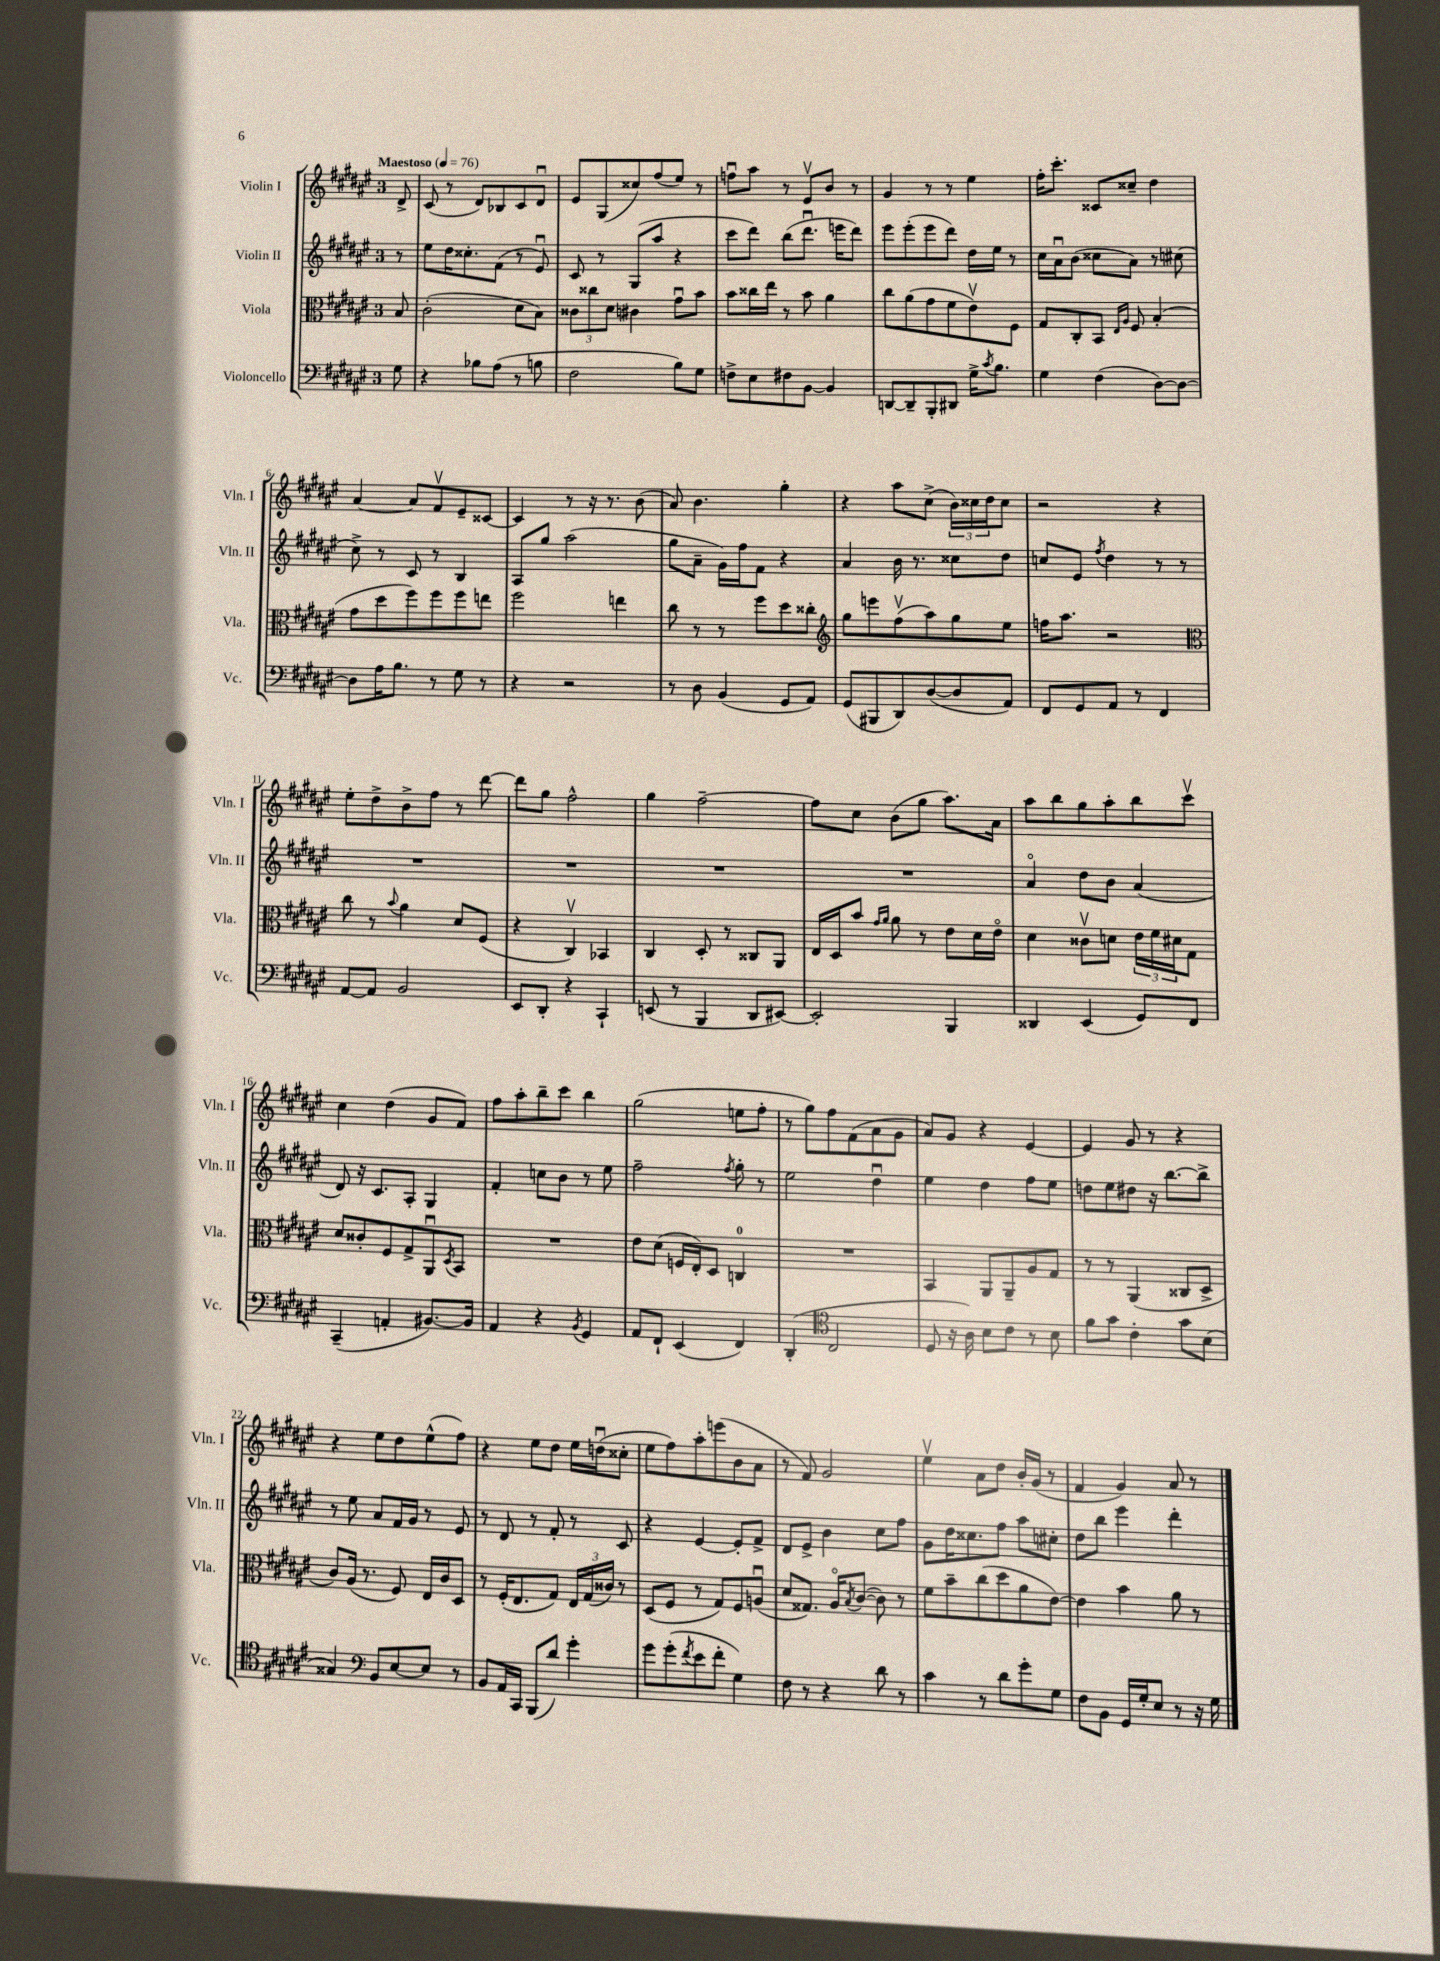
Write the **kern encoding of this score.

**kern	**kern	**kern	**kern
*staff4	*staff3	*staff2	*staff1
*clefF4	*clefC3	*clefG2	*clefG2
*k[f#c#g#d#a#e#]	*k[f#c#g#d#a#e#]	*k[f#c#g#d#a#e#]	*k[f#c#g#d#a#e#]
*M3/4	*M3/4	*M3/4	*M3/4
*MM76	*MM76	*MM76	*MM76
8G#	8B	8r	8d#^
=	=	=	=
4r	(2c#'	8ee#	(8c#
.	.	16dd#	8r
.	.	8.cc##'	.
8B-	.	.	8d#)
(8A#	.	(8f#	8B-
8r	8d#	8r	8c#
8B	8B)	8e#u)	8d#u
=	=	=	=
2F#	12c##	8c#	8e#
.	12cc##	.	.
.	.	8r	(8G#
.	12d#	.	.
.	4c#	(8G#	8cc##)
.	.	8aa#	(8ff#
8B)	8g#u	4r	8ee#)
8G#	8b	.	8r
=	=	=	=
8F^	8b	8ccc#	8ffu
8E#	16cc##	8ddd#)	8aa#
.	16ee#	.	.
8F#	8r	(8bb	8r
[8BB	8b	8.ddd#u	8e#v
4BB]	4a#	.	8b
.	.	16eee	.
.	.	8ddd#)	8r
=	=	=	=
[8DD	8cc#	8eee#	4g#
8DD~]	(8a#	(8eee#'	.
8BBB'	8g#	8eee#	8r
8DD#	8f#	8ddd#)	8r
16G#^	8e#v)	16dd#	4ee#
8qc#	.	.	.
8.B	.	16ee#	.
.	8F#	8r	.
=	=	=	=
4G#	8G#	16cc#	16ff#'
.	.	16a#u	8.ccc#'
.	8C#'	(8b	.
(4F#	8BB	8cc##	8c##
.	16qqE#	.	.
.	16qqA#	.	.
.	8F#	8a#)	8cc##~
[8D#)	(4B'	8r	4dd#
8D#_	.	(8cc#	.
=	=	=	=
8D#]	8g#	8cc#^)	[4a#
16A#	8dd#	8r	.
8.B	.	.	.
.	8ff#)	8c#	8a#]
8r	8ff#	8r	8f#v
8G#	8ff#	4B	8e#~
8r	8ee	.	[8c##
=	=	=	=
4r	2ff#	8A#	4c##]
.	.	8gg#	.
2r	.	(2aa#	8r
.	.	.	16r
.	.	.	8.r
.	4ee	.	.
.	.	.	(8b
=	=	=	=
8r	8cc#	8gg#	8a#)
8D#	8r	8a#~	4.b
(4BB	8r	16g#)	.
.	.	16ff#	.
.	8ff#	8f#	.
8GG#	8dd#	4r	4gg#'
8AA#)	8cc##'	.	.
=	=	=	=
*	*clefG2	*	*
(8GG#	8gg#	4a#	4r
8BBB#	8eee	.	.
8DD#)	(8ff#v	16b	8aa#
.	.	8.r	.
([8D#	8aa#)	.	(8cc#^
8D#]	8gg#	8cc##	24b)
.	.	.	24cc##
.	.	.	24dd#
8AA#)	8ee#	8dd#	8cc##
=	=	=	=
8FF#	16ff	8cc	2r
.	8.aa#	.	.
8GG#	.	8e#	.
.	.	8qff#	.
8AA#	2r	4dd#	.
8r	.	.	.
4FF#	.	8r	4r
.	.	8r	.
=	=	=	=
*	*clefC3	*	*
[8AA#	8cc#	2.r	8ee#'
8AA#]	8r	.	8dd#^
.	8qqb	.	.
2BB	4a#	.	8b^
.	.	.	8ff#
.	8d#	.	8r
.	(8F#	.	[8ddd#
=	=	=	=
8EE#	4r	2.r	8ddd#]
8DD#'	.	.	8gg#
4r	4C#v)	.	2ff#^^
4CC#`	4BB-	.	.
=	=	=	=
(8EE	4C#	2.r	4gg#
8r	.	.	.
4BBB	8D#'	.	[2ff#~
.	8r	.	.
8DD#	8C##	.	.
[8EE#)	8AA#	.	.
=	=	=	=
2EE#']	16E#	2.r	8ff#]
.	16D#	.	.
.	8b	.	8cc#
.	16qqg#	.	.
.	16qqa#	.	.
.	8a#	.	(8b
.	8r	.	8gg#
4BBB	8e#	.	8.aa#)
.	16d#	.	.
.	16e#o	.	16a#
=	=	=	=
4DD##	4d#	4a#o	8aa#
.	.	.	8bb
(4EE#	8c##v	8dd#	8gg#
.	8d	8b	8aa#'
8GG#)	24e#	(4a#	8bb
.	24f#	.	.
.	24d#	.	.
8FF#	8G#	.	8ccc#v
=	=	=	=
(4CC#~	8d#	8d#)	4cc#
.	8c##'	16r	.
.	.	8.c#	.
4AA'	8F#	.	(4dd#
.	8G#^	8A#'	.
[8.BB#)	8AA#u	4G#	8g#
.	8qD#	.	.
.	8BB	.	8f#)
16BB#]	.	.	.
=	=	=	=
4AA#	2.r	4f#'	8ff#
.	.	.	8aa#'
4r	.	8cc	8bb~
.	.	8b	8ccc#
8qBB	.	.	.
4GG#	.	8r	4bb
.	.	8ee#	.
=	=	=	=
8AA#	8e#	2ff#~	(2gg#
8FF#`	(8d#	.	.
(4EE#	16F	.	.
.	16E#')	.	.
.	8D#	.	.
.	.	8qff#	.
4FF#)	4C	8gg#'	8ee
.	.	8r	8ff#'
=	=	=	=
(4DD#'	2.r	2ee#	8r
.	.	.	8gg#)
*clefC4	*	*	*
2C#	.	.	8ff#
.	.	.	(8f#
.	.	4dd#u	8a#
.	.	.	8g#
=	=	=	=
8D#	4BB	4ee#	8a#)
16r	.	.	8g#
16A#)	.	.	.
8B	8AA#	4dd#	4r
8c#	8AA#~	.	.
8r	8A#	8ff#	[4e#
8B	8G#	8ee#	.
=	=	=	=
8f#	8r	8dd	4e#]
8g#	8r	8ee#	.
4c#'	(4AA#	8dd#	8g#
.	.	16r	8r
.	.	[8.bb	.
8g#	8C##	.	4r
(8B	8D#^	8bb^]	.
=	=	=	=
4G##)	8c#)	8r	4r
.	(16A#	8ee#	.
.	8.r	.	.
*clefF4	*	*	*
8BB	.	8a#	8ee#
[8E#	8F#)	16f#	8dd#
.	.	16g#	.
8E#]	16E#	8r	(8ee#^^
.	16c#	.	.
8r	8D#	8e#	8ff#)
=	=	=	=
8BB	8r	8r	4r
16AA#	(16F#'	8d#	.
16CC#	8.E#	.	.
(8BBB	.	8r	8ee#
8d#)	8G#)	8f#'	8dd#
4g#'	24E#	8r	16ee#
.	(24G#	.	.
.	.	.	(16ddu
.	24c##)	.	.
.	8r	8c#	8cc##'
=	=	=	=
8g#	(8D#	4r	8ee#
(8g#'	8F#	.	8ff#)
8qf#	.	.	.
8e#	8r	[4e#	8aa#'
8f#'	8G#)	.	(8eee
4G#)	8F#	8e#']	8b
.	(8Au	8f#^	8a#
=	=	=	=
8F#	8d#	8d#	8r
8r	8.G##)	8e#^	8f#)
4r	.	4b	2g#
.	16A#o	.	.
.	8qB	.	.
.	([8c#	.	.
8d#	8c#])	8cc#	.
8r	8r	8ff#	.
=	=	=	=
4c#	8f#	8g#	4ee#v
.	8b~	16dd#	.
.	.	8.cc##	.
8r	(8cc#	.	8a#
8d#	8dd#	8ff#	8dd#
8g#'	8a#	8aa#	16b'
.	.	.	(16g#
8G#	[8e#)	8cc#'	8r
=	=	=	=
8F#	4e#]	8dd#	4f#
8BB	.	8bb	.
16GG#	4b	4eee#	4g#)
16G#'	.	.	.
8E#	.	.	.
8r	8a#	4ddd#'	8a#
16r	8r	.	8r
16G#	.	.	.
==	==	==	==
*-	*-	*-	*-
